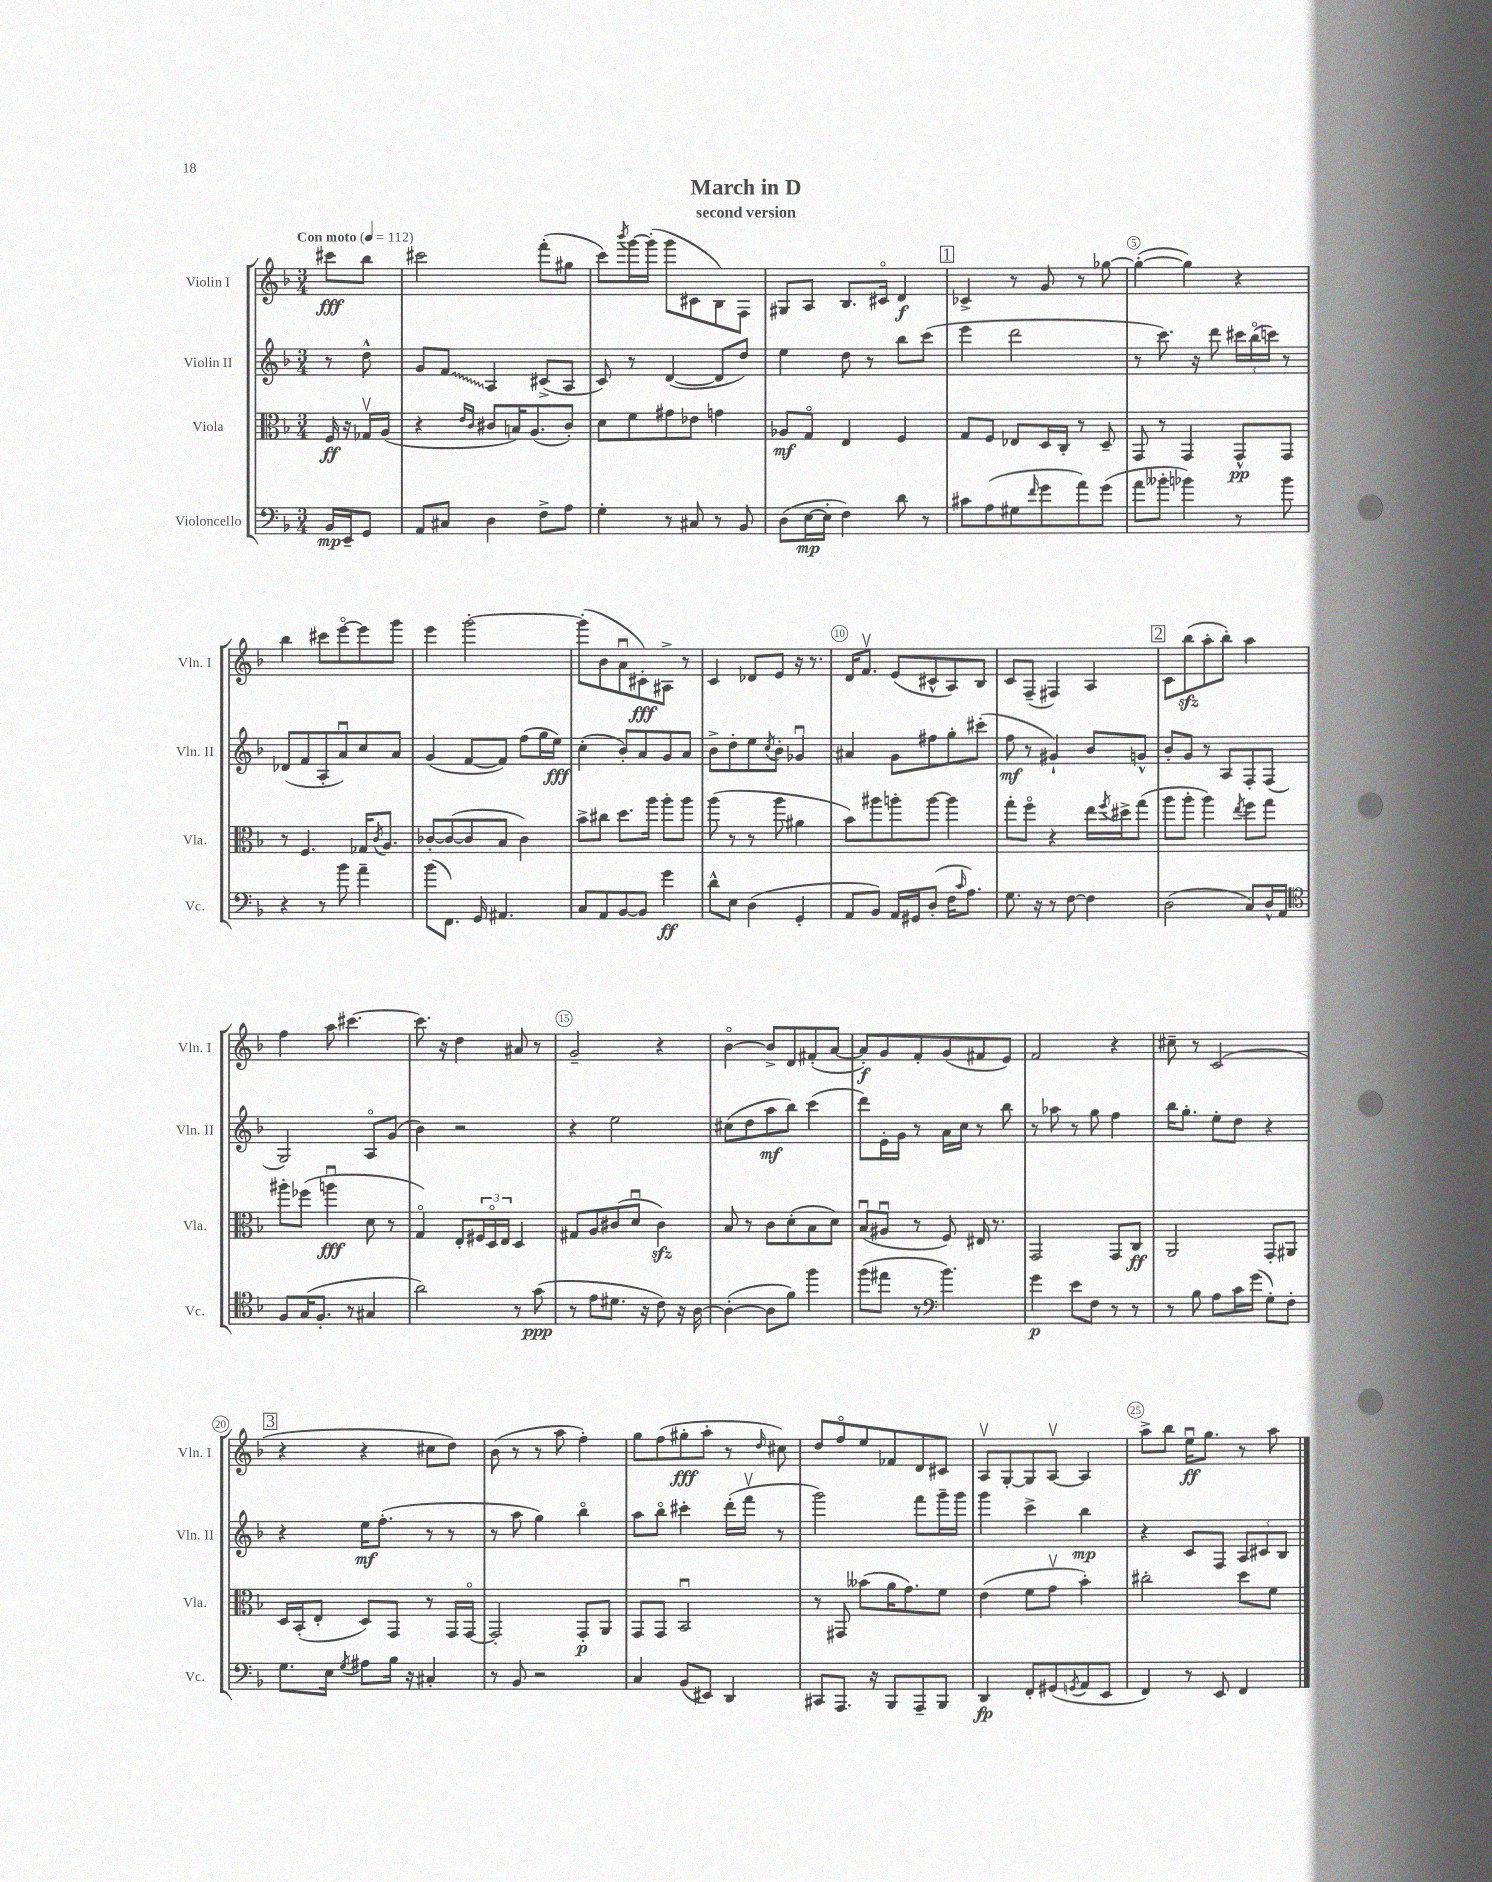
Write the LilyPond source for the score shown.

\header { title = "March in D" subtitle = "second version" }
<<
\new StaffGroup <<
\new Staff = "s0" \with { instrumentName = "Violin I" shortInstrumentName = "Vln. I" } {
    \clef treble \key f \major \numericTimeSignature \time 3/4 \partial 4 \tempo "Con moto" 4 = 112
    cis'''8\fff bes''8 |
    cis'''2 f'''8-.( gis''8 |
    c'''8) \acciaccatura { bes'''8 } g'''16~ g'''16-.( g'''8 cis'8 bes8) f8 |
    gis8 a8 bes8. cis'16\flageolet d'4\f |
    \mark \markup { \box "1" } ces'4-> r8 g'8 r8 ges''8~ |
    ges''4~-.( ges''4) r4 |
    bes''4 cis'''8 e'''8~\flageolet e'''8 g'''8 |
    e'''4 g'''2~-. |
    g'''8-.( bes'8 a'8\downbow cis'8-.\fff) ais8-> r8 |
    c'4 des'8 e'8 r16 r8. |
    d'16 f'8.\upbow e'8( cis'8-^ a8) bes8 |
    c'8 f8--( fis4) a4 |
    \mark \markup { \box "2" } c'8 bes''8\sfz( a''8-. bes''8-.) a''4 |
    f''4 a''8 cis'''4.~ |
    cis'''8. r16 d''4 ais'8 r8 |
    g'2-- r4 |
    bes'4~\flageolet bes'8-> d'8 fis'8-.( a'8~ |
    a'8-.\f) g'8 f'8-. g'8( fis'8 e'8) |
    f'2 r4 |
    cis''8-- r8 c'2( |
    \mark \markup { \box "3" } r4 r4 cis''8 d''8) |
    bes'8( r8 r8 a''8 f''4-.) |
    g''8 f''8( gis''8-.\fff a''8-. r8 \grace { d''16 } cis''8) |
    d''8 f''8\flageolet e''8 fes'8 d'8 cis'8 |
    a8\upbow g8~-. g8 a8~\upbow a4 |
    a''8-> bes''8 e''16\downbow\ff g''8. r8 a''8 \bar "|." |
}
\new Staff = "s1" \with { instrumentName = "Violin II" shortInstrumentName = "Vln. II" } {
    \clef treble \key f \major \numericTimeSignature \time 3/4 \partial 4
    r8 d''8-^ |
    g'8 \once \override Glissando.style = #'zigzag f'8\glissando a4 cis'8->( a8 |
    c'8) r8 d'4~( d'8 d''8) |
    e''4 d''8 r8 bes''8 c'''8( |
    \mark \markup { \box "1" } e'''4 d'''2 |
    r8 c'''8.) r16 d'''8 \tuplet 3/2 { cis'''16 bes''16\flageolet( c'''16) } r8 |
    des'8( f'8 a8-. a'8\downbow) c''8 a'8 |
    g'4( f'8~ f'8) f''8( g''16 e''16\fff) |
    c''4-.( bes'8-.) a'8 g'8 a'8 |
    bes'8-> d''8-. e''8 \acciaccatura { c''8 } bes'8-. ges'4\downbow |
    ais'4 g'8 fis''8 g''8-. cis'''8-.( |
    f''8\mf r8 gis'4-!) bes'8 g'8-^ |
    \mark \markup { \box "2" } bes'8-. g'8 r8 a8 f8-. f8( |
    g2) a8\flageolet g'8( |
    bes'4) r2 |
    r4 e''2 |
    cis''8( d''8 a''8\mf bes''8) c'''4( |
    d'''8) e'16-. g'16 r8 a'16 c''16 r8 bes''8 |
    r8 aes''8 r8 g''8 f''4 |
    bes''16 g''8.-. e''8-. d''8 r4 |
    \mark \markup { \box "3" } r4 e''16\mf f''8.-.( r8 r8 |
    r8 a''8 g''4) bes''4\flageolet |
    a''8 bes''8\flageolet cis'''4-. d'''16-.( f'''16\upbow r8 |
    g'''2) f'''8 g'''16-- g'''16 |
    g'''4 c'''4-> bes''4\mp |
    r4 c'8 f8 \tuplet 3/2 { a8 cis'8 bes8 } \bar "|." |
}
\new Staff = "s2" \with { instrumentName = "Viola" shortInstrumentName = "Vla." } {
    \clef alto \key f \major \numericTimeSignature \time 3/4 \partial 4
    f16\ff r16 ges16\upbow a16( |
    r4 \grace { e'16 c'16 } cis'8 b16) a8.( cis'8-.) |
    d'8 f'8 gis'8 ees'8 g'4 |
    aes8\mf g8\flageolet e4 f4 |
    \mark \markup { \box "1" } g8 f8 ees8 d16 c16-. r8 d8-- |
    g,8 r8 g,4 g,8-^\pp g,8 |
    r8 f4. ges16 \acciaccatura { c'8 } a8. |
    ces'8~-. ces'8~( ces'8 bes8 ces'4) |
    bes'8-> cis''8 d''8. a''16 a''8-. a''8 |
    a''8( r8 r8 a''8 ais'4 |
    bes'8) ais''8 a''8-. a''8~ a''4 |
    g''8-. f''8\flageolet r4 e''16 \acciaccatura { f''8 } dis''16-> g''8( |
    \mark \markup { \box "2" } a''8 a''8-. a''4) \acciaccatura { e''8 } f''8 g''8 |
    ais''8-. fes''8( a''4\downbow\fff d'8 r8 |
    g4\flageolet) e8-. \tuplet 3/2 { fis16 d16\flageolet e16 } d4 |
    gis8 a8 cis'8( d'8\downbow cis'4\sfz) |
    bes8 r8 c'8 d'8-.( bes8 d'8) |
    bes8\downbow( ais8\downbow r8 f8) eis16 r8. |
    g,2 g,8 c8\ff |
    a,2 g,8-. ais,8 |
    \mark \markup { \box "3" } d16 bes,16-.( e8-. d8) g,8 r8 g,16 g,16~\flageolet |
    g,2-. g,8-.\p a,8 |
    g,8 g,8 bes,2\downbow |
    r8 gis,8 beses'8( a'16 g'8.) f'8 |
    e'4( f'8 g'8\upbow bes'4-.) |
    cis''2-. d''8 f'8 \bar "|." |
}
\new Staff = "s3" \with { instrumentName = "Violoncello" shortInstrumentName = "Vc." } {
    \clef bass \key f \major \numericTimeSignature \time 3/4 \partial 4
    bes,16\mp e,16-- g,8 |
    a,8 cis8 d4 f8-> a8 |
    g4-. r8 cis8 r8 bes,8 |
    d8( e16~\mp e16-. f4) d'8 r8 |
    \mark \markup { \box "1" } cis'8 a8( gis8 \grace { f'16 } g'8 a'8) g'8( |
    a'8 beses'8-. bes'4) r8 bes'8 |
    r4 r8 bes'8 a'4-- |
    bes'8( f,8.) g,16 ais,4. |
    c8 a,8 bes,8~ bes,8 g'4\ff |
    d'8-^ e8 d4( g,4-. |
    a,8 bes,8) a,16 gis,16 d8-.( f16 \grace { c'16 } a8.) |
    g8. r16 r8 f8~ f4 |
    \mark \markup { \box "2" } d2( c8) d16-^ a,16 |
    \clef tenor f8 g16( f8.-. r8 gis4 |
    a'2) r8 g'8\ppp( |
    r8 e'8 dis'8. r16 c'8) r16 a16~ |
    a4~-.( a8 f'8) f''4 |
    f''8( eis''8 r8 \clef bass bes'4.) |
    g'4\p e'8 f8 r8 r8 |
    r8 bes8 a8 c'16 g'16( g8-.) f8-. |
    \mark \markup { \box "3" } g8. e16 \acciaccatura { g8 } ais8 bes16 r16 cis4-. |
    r8 bes,8 r2 |
    c4 bes,8( eis,8) d,4 |
    cis,8 a,,8. r16 bes,,8 a,,8-- bes,,8 |
    d,4\fp f,8-. gis,8( \acciaccatura { g,8 } a,8 e,8 |
    f,4) r8 e,8 f,4 \bar "|." |
}
>>
>>
\layout { \context { \Score \override BarNumber.break-visibility = ##(#f #t #t) barNumberVisibility = #(every-nth-bar-number-visible 5) \override BarNumber.stencil = #(make-stencil-circler 0.1 0.3 ly:text-interface::print) } }
